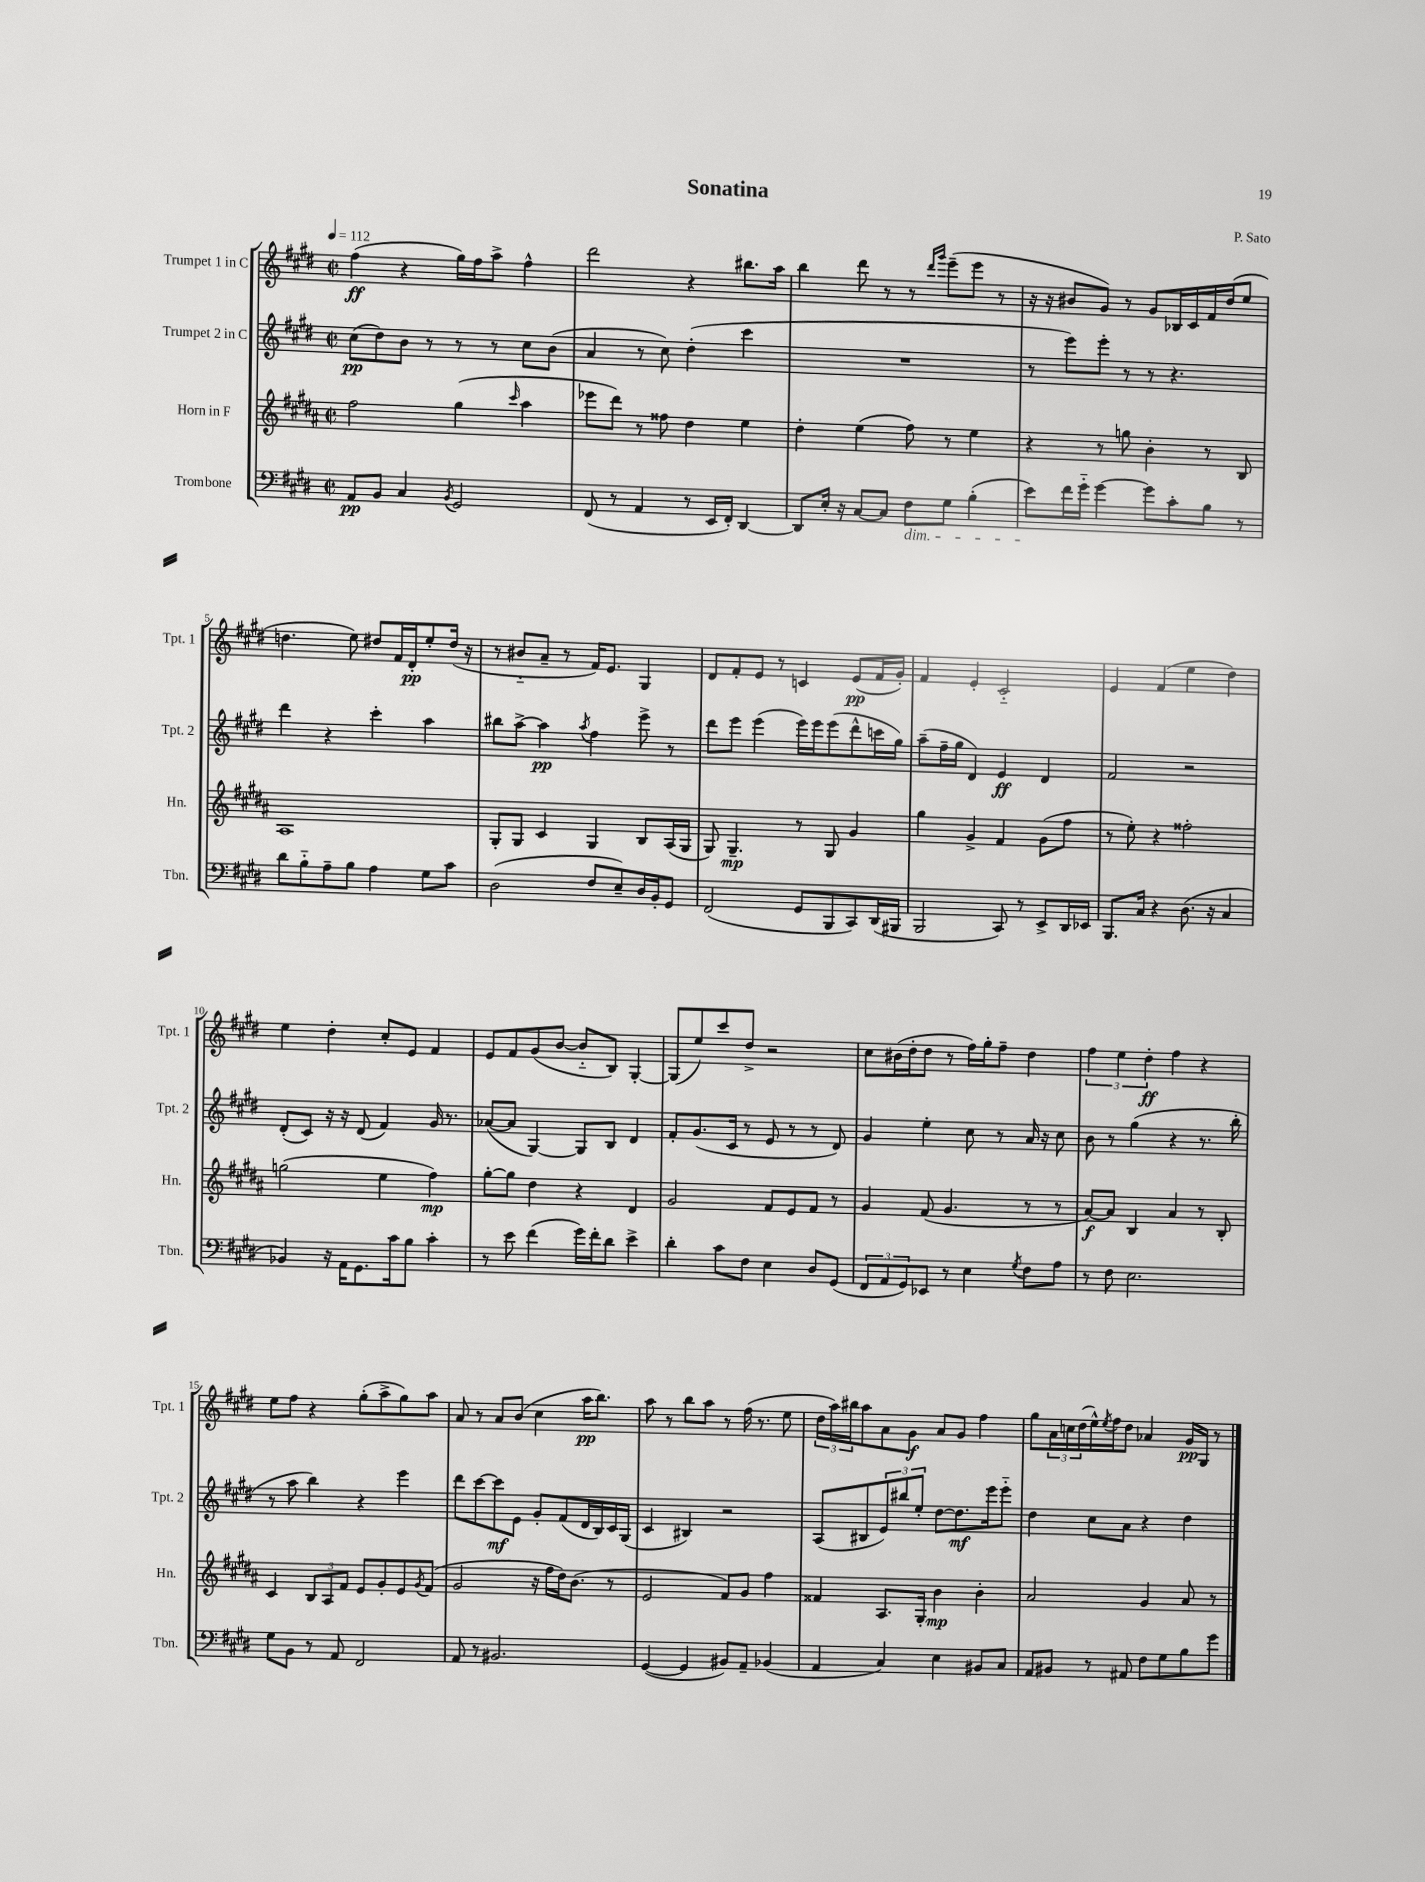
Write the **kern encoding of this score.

**kern	**dynam	**kern	**dynam	**kern	**dynam	**kern	**dynam
*part4	*part4	*part3	*part3	*part2	*part2	*part1	*part1
*staff4	*staff4	*staff3	*staff3	*staff2	*staff2	*staff1	*staff1
*I"Trombone	*	*I"Horn in F	*	*I"Trumpet 2 in C	*	*I"Trumpet 1 in C	*
*I'Tbn.	*	*I'Hn.	*	*I'Tpt. 2	*	*I'Tpt. 1	*
*clefF4	*	*clefG2	*	*clefG2	*	*clefG2	*
*k[f#c#g#d#]	*	*k[f#c#g#d#a#]	*	*k[f#c#g#d#]	*	*k[f#c#g#d#]	*
*M2/2	*	*M2/2	*	*M2/2	*	*M2/2	*
*met(c|)	*	*met(c|)	*	*met(c|)	*	*met(c|)	*
*MM112	*	*MM112	*	*MM112	*	*MM112	*
=1	=1	=1	=1	=1	=1	=1	=1
8AA/L	pp	2ff#\	.	(8cc#\L	pp	(4ff#\	ff
8BB/J	.	.	.	8dd#\)	.	.	.
4C#/	.	.	.	8b\J	.	4r	.
.	.	.	.	8r	.	.	.
8qBB/	.	.	.	.	.	.	.
2GG#/	.	(4gg#\	.	8r	.	16gg#\LL)	.
.	.	.	.	.	.	16ff#\J	.
.	.	.	.	8r	.	8aa^\J	.
.	.	16qqccc#/	.	.	.	.	.
.	.	4aa#\	.	8cc#\L	.	4ff#^^\	.
.	.	.	.	(8b\J	.	.	.
=2	=2	=2	=2	=2	=2	=2	=2
(8FF#/	.	8eee-X\L	.	4a/	.	2ddd#\	.
8r	.	8ddd#\J)	.	.	.	.	.
4AA/	.	8r	.	8r	.	.	.
.	.	8ff##X\	.	8cc#\)	.	.	.
8r	.	4dd#\	.	(4dd#'\	.	4r	.
16EE/LL	.	.	.	.	.	.	.
16FF#'/JJ)	.	.	.	.	.	.	.
[4DD#/	.	4ee\	.	4ccc#\	.	8.bb#X\L	.
.	.	.	.	.	.	16aa\Jk	.
=3	=3	=3	=3	=3	=3	=3	=3
8DD#/L]	.	4dd#'\	.	1r	.	4bb\	.
16E'/Jk	.	.	.	.	.	.	.
16r	.	.	.	.	.	.	.
[8C#/L	.	(4ee\	.	.	.	8ddd#\	.
8C#/J]	.	.	.	.	.	8r	.
!LO:TX:b:i:t=dim.	!	!	!	!	!	!	!
8F#\L	.	8ff#\)	.	.	.	8r	.
.	.	.	.	.	.	16qqddd#/LL	.
.	.	.	.	.	.	16qqggg#/JJ	.
8G#\J	.	8r	.	.	.	(8eee~\L	.
(4B'\	.	4ee\	.	.	.	8eee\J	.
.	.	.	.	.	.	8r	.
=4	=4	=4	=4	=4	=4	=4	=4
8e\L)	.	4r	.	8r	.	16r	.
.	.	.	.	.	.	16r	.
16f#\L	.	.	.	8eee\L)	.	8b#X/L	.
16g#\JJ	.	.	.	.	.	.	.
[4g#\	.	8r	.	8eee'\J	.	8g#/J)	.
.	.	8ggn\	.	8r	.	8r	.
8g#\L]	.	4b'\	.	8r	.	8g#/L	.
8c#'\	.	.	.	4.r	.	16B-X/L	.
.	.	.	.	.	.	16c#/	.
8B\J	.	8r	.	.	.	16f#/	.
.	.	.	.	.	.	(16dd#/J	.
8r	.	8B/	.	.	.	8ee/J	.
!!LO:LB:g=z
=5	=5	=5	=5	=5	=5	=5	=5
8d#\L	.	1A#	.	4ddd#\	.	4.ddn\	.
8B\	.	.	.	.	.	.	.
8A~\	.	.	.	4r	.	.	.
8B\J	.	.	.	.	.	8ee\)	.
4A\	.	.	.	4ccc#'\	.	8dd#X/L	.
.	.	.	.	.	.	16f#/L	.
.	.	.	.	.	.	16d#'/J	pp
8G#\L	.	.	.	4aa\	.	8ee'/	.
8c#\J	.	.	.	.	.	(16dd#/Jk	.
.	.	.	.	.	.	16r	.
=6	=6	=6	=6	=6	=6	=6	=6
(2D#\	.	8G#'/L	.	8bb#X\L	.	8r	.
.	.	8G#/J	.	[8aa^\J	.	8b#X/L	.
.	.	4c#/	.	4aa\]	pp	8a~/J	.
.	.	.	.	.	.	8r	.
.	.	.	.	8qaa/	.	.	.
8F#/L	.	4G#/	.	4ff#\	.	16f#/KL)	.
.	.	.	.	.	.	8.e/J	.
8E~/)	.	.	.	.	.	.	.
16D#/L	.	8B/L	.	8eee^\	.	4G#/	.
16BB'/J	.	.	.	.	.	.	.
8GG#/J	.	(16A#/L	.	8r	.	.	.
.	.	16G#/JJ	.	.	.	.	.
=7	=7	=7	=7	=7	=7	=7	=7
(2FF#/	.	8G#/)	.	8ddd#\L	.	8d#/L	.
.	.	4.G#~/	mp	8eee\J	.	8f#'/	.
.	.	.	.	(4eee\	.	8e/J	.
.	.	.	.	.	.	8r	.
8GG#/L	.	8r	.	16eee\LL)	.	4cn/	.
.	.	.	.	16eee\J	.	.	.
8BBB/	.	8G#/	.	(8eee\	.	.	.
8CC#/)	.	4g#/	.	8ddd#^^\	.	(8e/L	pp
(16DD#/L	.	.	.	16cccn\L	.	16f#/L	.
16BBB#X/JJ	.	.	.	16gg#\JJ)	.	16g#'/JJ)	.
=8	=8	=8	=8	=8	=8	=8	=8
2BBB/	.	4gg#\	.	(8aa~\L	.	4f#/	.
.	.	.	.	16ff#~\L	.	.	.
.	.	.	.	16gg#\JJ	.	.	.
.	.	4g#^/	.	4d#/)	.	4e'/	.
8CC#/)	.	4f#/	.	4e/	ff	2c#/	.
8r	.	.	.	.	.	.	.
8EE^/L	.	(8g#\L	.	4d#/	.	.	.
16DD#/L	.	8ff#\J	.	.	.	.	.
16EE-X/JJ	.	.	.	.	.	.	.
=9	=9	=9	=9	=9	=9	=9	=9
8.BBB/L	.	8r	.	2f#/	.	4e/	.
.	.	8ee'\)	.	.	.	.	.
16C#/Jk	.	.	.	.	.	.	.
4r	.	4r	.	.	.	(4f#/	.
(8.D#\	.	2ff##X'\	.	2r	.	4ee\	.
16r	.	.	.	.	.	.	.
4C#/	.	.	.	.	.	4dd#\)	.
!!LO:LB:g=z
=10	=10	=10	=10	=10	=10	=10	=10
4BB-X/)	.	(2ggn\	.	(8d#'/L	.	4ee\	.
.	.	.	.	8c#/J)	.	.	.
16r	.	.	.	16r	.	4dd#'\	.
16AA\KL	.	.	.	16r	.	.	.
8.GG#\	.	.	.	(8d#/	.	.	.
.	.	4ee\	.	4f#/)	.	8cc#'/L	.
16c#\k	.	.	.	.	.	.	.
8B\J	.	.	.	.	.	8e/J	.
4c#'\	.	4ff#\)	mp	16g#/	.	4f#/	.
.	.	.	.	8.r	.	.	.
=11	=11	=11	=11	=11	=11	=11	=11
8r	.	[8gg#'\L	.	([8a-X/L	.	8e/L	.
8e\	.	8gg#\J]	.	8a-/J]	.	8f#/	.
(4f#\	.	4dd#\	.	[4G#/)	.	(8g#/	.
.	.	.	.	.	.	[8b/J	.
16g#\LL)	.	4r	.	8G#/L]	.	8b/L]	.
16f#'\J	.	.	.	.	.	.	.
8d#\J	.	.	.	8B/J	.	8B/J)	.
4e^\	.	4d#/	.	4d#/	.	[4G#'/	.
=12	=12	=12	=12	=12	=12	=12	=12
4d#'\	.	2g#/	.	8f#'/L	.	(8G#/L]	.
.	.	.	.	(8.g#/	.	8ee/)	.
8c#\L	.	.	.	.	.	8ccc#/	.
.	.	.	.	16c#/Jk	.	.	.
8F#\J	.	.	.	8r	.	8dd#^/J	.
4E\	.	8f#/L	.	8e/	.	2r	.
.	.	8e/	.	8r	.	.	.
8D#/L	.	8f#/J	.	8r	.	.	.
(8GG#/J	.	8r	.	8d#/)	.	.	.
=13	=13	=13	=13	=13	=13	=13	=13
12FF#/L	.	4g#/	.	4g#/	.	8cc#\L	.
12AA/	.	.	.	.	.	.	.
.	.	.	.	.	.	(16b#X\L	.
12GG#/)	.	.	.	.	.	.	.
.	.	.	.	.	.	16dd#'\J	.
8EE-X/J	.	(8f#/	.	4ee'\	.	8dd#\J	.
8r	.	4.g#/	.	.	.	8r	.
4E\	.	.	.	8cc#\	.	16ff#\LL)	.
.	.	.	.	.	.	16gg#'\J	.
.	.	.	.	8r	.	8ff#~\J	.
8qG#/	.	.	.	.	.	.	.
8F#\L	.	8r	.	16a/	.	4dd#\	.
.	.	.	.	16r	.	.	.
8A\J	.	8r	.	8cc#\	.	.	.
=14	=14	=14	=14	=14	=14	=14	=14
8r	.	[8a#/L)	f	8b\	.	6ff#\	.
8F#\	.	8a#/J]	.	8r	.	.	.
.	.	.	.	.	.	6ee\	.
2.E\	.	4B/	.	(4gg#\	.	.	.
.	.	.	.	.	.	6dd#'\	ff
.	.	4a#/	.	4r	.	4ff#\	.
.	.	8r	.	8.r	.	4r	.
.	.	8B'/	.	.	.	.	.
.	.	.	.	16bb'\	.	.	.
!!LO:LB:g=z
=15	=15	=15	=15	=15	=15	=15	=15
8G#\L	.	4c#/	.	8r	.	8ee\L	.
8BB\J	.	.	.	8aa\	.	8ff#\J	.
8r	.	12B/L	.	4bb\)	.	4r	.
.	.	12A#/	.	.	.	.	.
8AA/	.	.	.	.	.	.	.
.	.	12f#/J	.	.	.	.	.
2FF#/	.	8e/L	.	4r	.	(8gg#'\L	.
.	.	8g#'/	.	.	.	8aa^\	.
.	.	8e/	.	4eee\	.	8gg#\)	.
.	.	8qg#/	.	.	.	.	.
.	.	(8f#/J	.	.	.	8aa\J	.
=16	=16	=16	=16	=16	=16	=16	=16
8AA/	.	2g#/	.	8ddd#\L	.	8a/	.
8r	.	.	.	[8ccc#\	.	8r	.
2.BB#X/	.	.	.	8ccc#\]	mf	8a/L	.
.	.	.	.	8e\J	.	(8b/J	.
.	.	16r	.	8g#'/L	.	4cc#\	.
.	.	16ff#\LL	.	.	.	.	.
.	.	16dd#\J)	.	(8f#/	.	.	.
.	.	(8.b\J	.	.	.	.	.
.	.	.	.	16d#/L	.	16aa\KL	pp
.	.	.	.	16B/)	.	8.bb\J)	.
.	.	8r	.	16c#/	.	.	.
.	.	.	.	(16G#/JJ	.	.	.
=17	=17	=17	=17	=17	=17	=17	=17
([4GG#/	.	2e/	.	4c#/	.	8aa\	.
.	.	.	.	.	.	8r	.
4GG#/]	.	.	.	4B#X/)	.	8bb\L	.
.	.	.	.	.	.	8aa\J	.
8BB#X/L)	.	8f#/L)	.	2r	.	8r	.
8AA~/J	.	8g#/J	.	.	.	(16ff#\	.
.	.	.	.	.	.	8.r	.
(4BB-X/	.	4ff#\	.	.	.	.	.
.	.	.	.	.	.	8ee\	.
=18	=18	=18	=18	=18	=18	=18	=18
4AA/	.	4f##X/	.	(8A/L	.	24dd#\LL	.
.	.	.	.	.	.	24aa\)	.
.	.	.	.	.	.	24bb#X\J	.
.	.	.	.	8B#X/	.	8aa\	.
4C#/)	.	8.A#/L	.	12e/)	.	8a\	.
.	.	.	.	12bb#X/	.	.	.
.	.	.	.	.	.	8g#\J	f
.	.	.	.	12ee'/J	.	.	.
.	.	16G#'/Jk	.	.	.	.	.
4E\	.	4b\	mp	[8dd#\L	.	8a/L	.
.	.	.	.	8.dd#\]	mf	8g#/J	.
8BB#X/L	.	4b'\	.	.	.	4ff#\	.
.	.	.	.	16eee\k	.	.	.
8C#/J	.	.	.	8eee\J	.	.	.
=19	=19	=19	=19	=19	=19	=19	=19
8AA/L	.	2a#/	.	4dd#\	.	8gg#\L	.
8BB#X/J	.	.	.	.	.	24a\L	.
.	.	.	.	.	.	24ccn\	.
.	.	.	.	.	.	(24dd#\	.
8r	.	.	.	8cc#\L	.	16ee^^\)	.
.	.	.	.	.	.	8qee/	.
.	.	.	.	.	.	16ff#\J	.
8AA#X/	.	.	.	8a\J	.	8dd#\J	.
8F#\L	.	4g#/	.	4r	.	4a-X/	.
8G#\	.	.	.	.	.	.	.
8B\	.	8a#/	.	4dd#\	.	16g#/LL	pp
.	.	.	.	.	.	16G#/JJ	.
8g#\J	.	8r	.	.	.	8r	.
==	==	==	==	==	==	==	==
*-	*-	*-	*-	*-	*-	*-	*-
